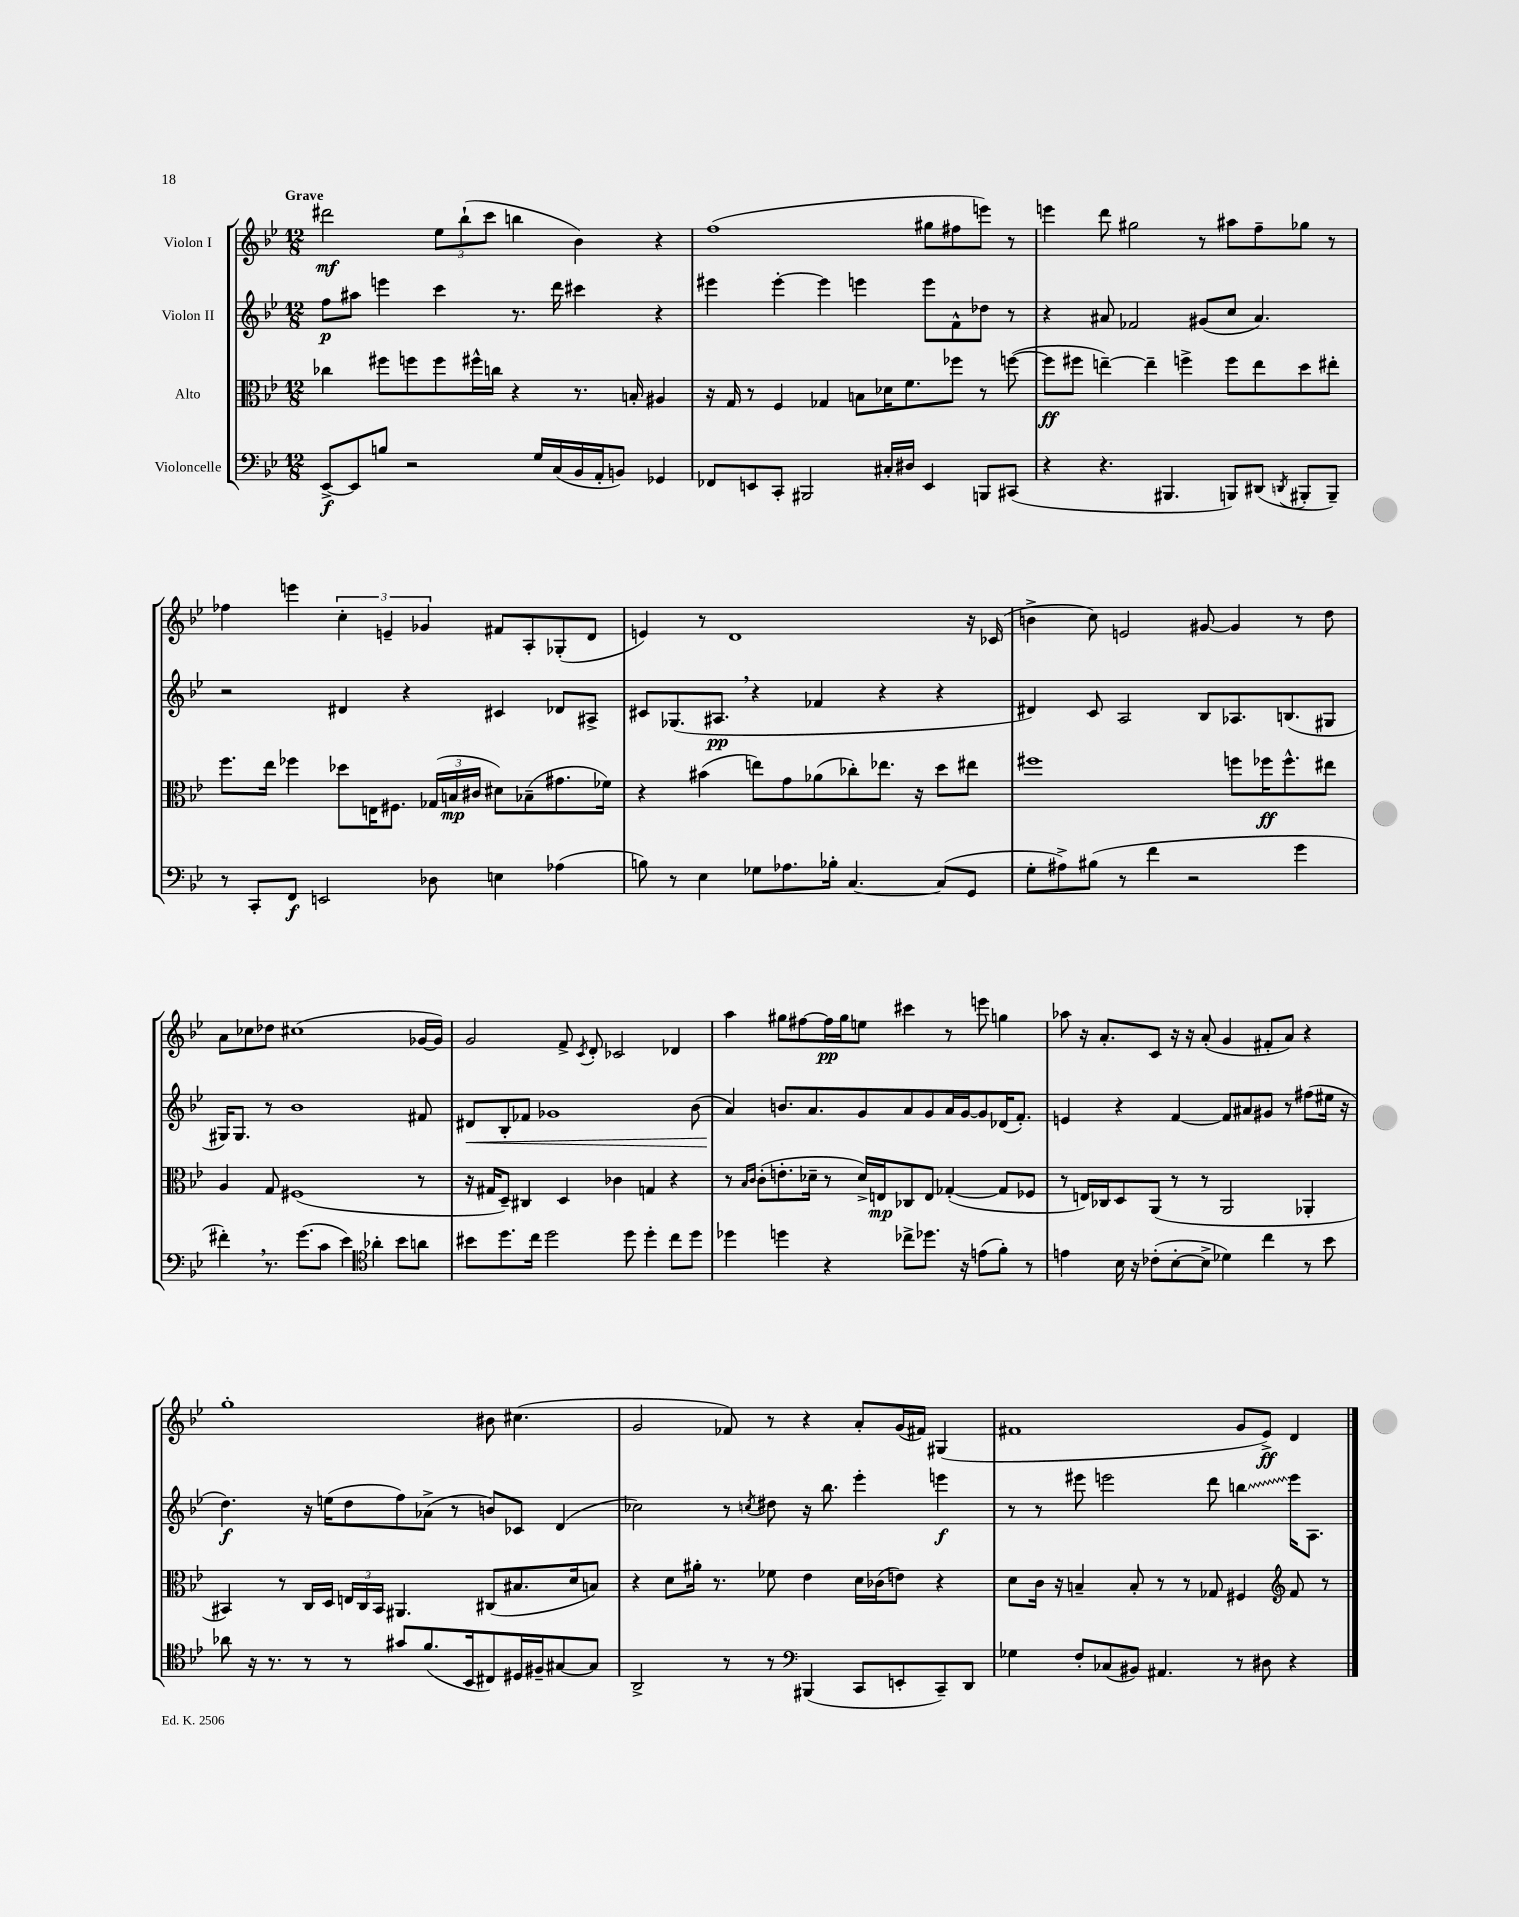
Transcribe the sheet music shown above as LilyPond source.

<<
\new StaffGroup <<
\new Staff = "s0" \with { instrumentName = "Violon I" } {
    \clef treble \key bes \major \numericTimeSignature \time 12/8 \tempo "Grave"
    \autoBeamOff dis'''2\mf \tuplet 3/2 { ees''8[ bes''8-!( c'''8] } b''4 bes'4) r4 |
    f''1( gis''8[ fis''8 e'''8]) r8 |
    e'''4 d'''8 gis''2 r8 ais''8[ f''8-- ges''8] r8 |
    fes''4 e'''4 \tuplet 3/2 { c''4-. e'4-- ges'4 } fis'8[ a8-. ges8-.( d'8] |
    e'4) r8 d'1 r16 ces'16( |
    b'4-> c''8) e'2 gis'8~ gis'4 r8 d''8 |
    a'8[ ces''8 des''8] cis''1( ges'16[~ ges'16]) |
    g'2 f'8-> \acciaccatura { c'8 } d'8-. ces'2 des'4 |
    a''4 gis''8[ fis''8~ fis''16\pp gis''16 e''8] cis'''4 r8 e'''8 g''4 |
    aes''8 r16 a'8.[-. c'8] r16 r16 a'8-.( g'4 fis'8[-. a'8]) r4 |
    g''1-. bis'8 cis''4.( |
    g'2 fes'8) r8 r4 a'8[-. g'16( fis'16]) gis4( |
    fis'1 g'8[ ees'8]->\ff) d'4 \bar "|." |
}
\new Staff = "s1" \with { instrumentName = "Violon II" } {
    \clef treble \key bes \major \numericTimeSignature \time 12/8
    \autoBeamOff f''8[\p ais''8] e'''4 c'''4 r8. d'''16 cis'''4 r4 |
    eis'''4 eis'''4~-. eis'''4 e'''4 e'''8[ f'8-^ des''8] r8 |
    r4 ais'8 fes'2 gis'8[( c''8] ais'4.) |
    r2 dis'4 r4 cis'4 des'8[ ais8]-> |
    cis'8[ ges8.( ais8.]\pp \breathe r4 fes'4 r4 r4 |
    dis'4) c'8 a2 bes8[ aes8. b8.( gis8] |
    gis16[) gis8.] r8 bes'1 fis'8 |
    dis'8[\< bes8-. fes'8] ges'1 bes'8( |
    a'4\!) b'8.[ a'8. g'8 a'8 g'8 a'16 g'16~ g'8 des'16( f'8.]-.) |
    e'4 r4 f'4~ f'8[ ais'8 gis'8] r8 fis''8[( eis''16] r16 |
    d''4.\f) r16 e''16[( d''8 f''8) aes'8]->( r8 b'8[) ces'8] d'4( |
    ces''2) r8 \acciaccatura { c''8 } dis''8 r16 bes''8. ees'''4-. e'''4\f |
    r8 r8 eis'''8 e'''2 d'''8 \once \override Glissando.style = #'zigzag b''4\glissando e'''16[ a8.] \bar "|." |
}
\new Staff = "s2" \with { instrumentName = "Alto" } {
    \clef alto \key bes \major \numericTimeSignature \time 12/8
    \autoBeamOff ces''4 fis''8[ f''8 f''8 fis''16-^ c''16] r4 r8. b16-. ais4 |
    r16 g16 r8 f4 ges4 b8[ des'16 f'8. fes''8] r8 f''8~( |
    f''8[\ff fis''8] e''4~--) e''4-- f''4-> f''8[ e''8 d''8 eis''8]-. |
    f''8.[ ees''16] fes''4 des''8[ e16 fis8.] \tuplet 3/2 { ges16[( b16\mp cis'16] } dis'8[) bes8--( gis'8. fes'16]) |
    r4 bis'4( e''8[) g'8 aes'8( ces''8-.) ees''8.] r16 d''8[ eis''8] |
    fis''1 f''8[ fes''16\ff fes''8.-^ eis''8] |
    a4 g8 fis1( r8 |
    r16 gis16[ d8]--) cis4 d4 ces'4 g4 r4 |
    r8 \grace { bes16[ c'16] } c'8[-.( e'8.-. des'16]-- r8 des'16[->) e16\mp ces8 e8] ges4~-.( ges8[ fes8] |
    r8 e16[) ces16 d8 a,8]( r8 r8 a,2 aes,4-. |
    bis,4) r8 c16[ d16] \tuplet 3/2 { e16[ c16 bis,16] } ais,4. cis8[( bis8. d'16 b8]) |
    r4 d'8[ ais'16]-. r8. fes'8 ees'4 d'16[ ces'16( e'8]) r4 |
    d'8[ c'16] r16 b4-- b8-. r8 r8 ges8 fis4 \clef treble f'8 r8 \bar "|." |
}
\new Staff = "s3" \with { instrumentName = "Violoncelle" } {
    \clef bass \key bes \major \numericTimeSignature \time 12/8
    \autoBeamOff ees,8[~->\f ees,8 b8] r2 g16[ c16( bes,16 a,16-. b,8]) ges,4 |
    fes,8[ e,8 c,8]-. bis,,2 cis16[-. dis16] e,4 b,,8[ cis,8]( |
    r4 r4. bis,,4. b,,8[) dis,8]( \acciaccatura { d,8 } bis,,8[-. bis,,8]--) |
    r8 c,8[-. f,8]\f e,2 des8 e4 aes4( |
    b8) r8 ees4 ges8[ aes8. bes16]-. c4.~ c8[( g,8] |
    g8[-. ais8->) bis8]( r8 f'4 r2 g'4 |
    fis'4-.) \breathe r8. g'8.[( c'8] ees'4) \clef tenor aes'4-. bes'8[ a'8] |
    bis'8[ d''8. c''16] d''2 d''8 d''4-. c''8[ d''8] |
    des''4 d''4 r4 ces''8[-> des''8.] r16 e'8[( f'8]-.) r8 |
    e'4 bes16 r16 ces'8[-.( bes8~-. bes8]-> des'4) c''4 r8 bes'8 |
    aes'8 r16 r8. r8 r8 gis'8[ f'8.( bes,16 cis8) dis16 fis16-- gis8~ gis8] |
    a,2-> r8 r8 \clef bass bis,,4( c,8[ e,8-. c,8--) d,8] |
    ges4 f8[-. ces8( bis,8]) ais,4. r8 dis8 r4 \bar "|." |
}
>>
>>
\layout { \context { \Score \remove "Bar_number_engraver" } }
